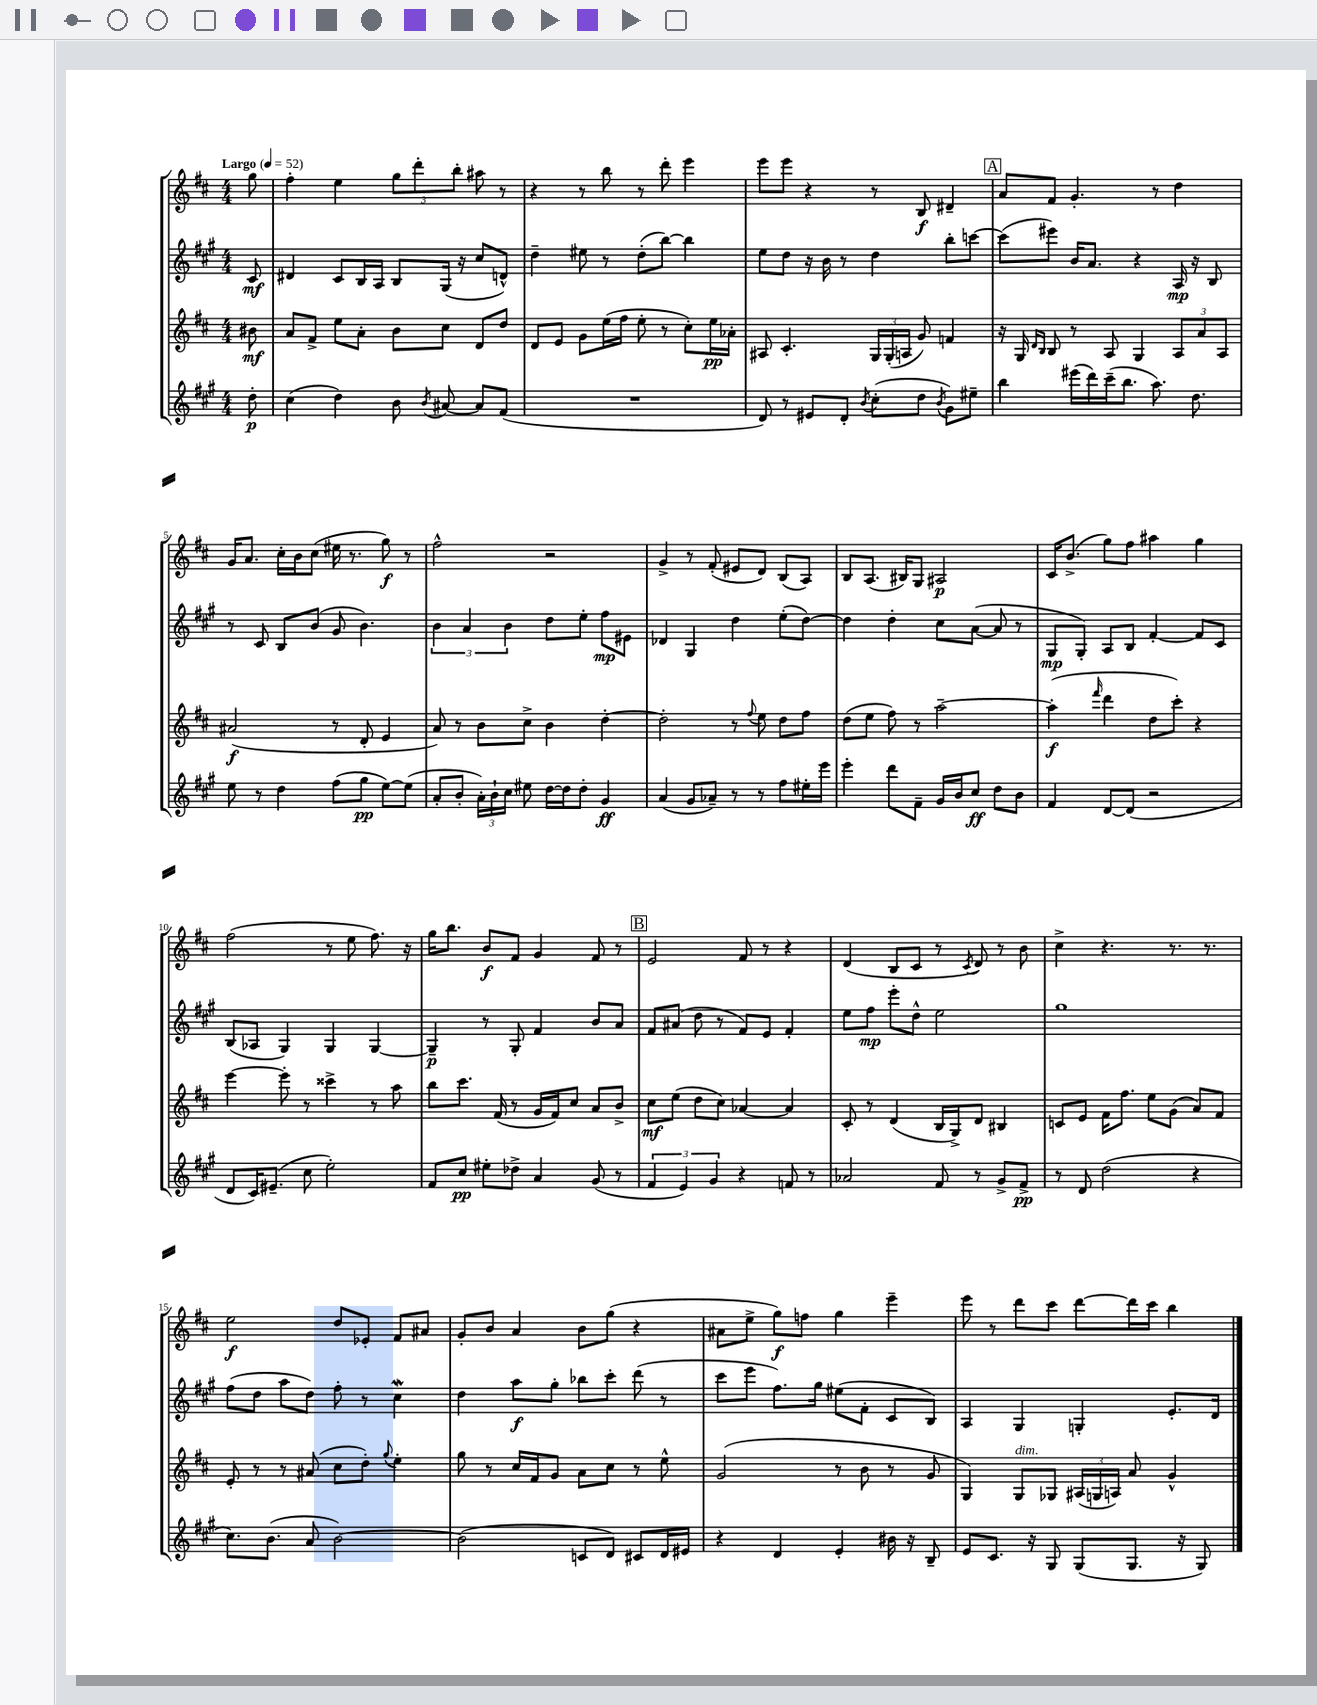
<<
\new StaffGroup <<
\new Staff = "s0" {
    \clef treble \key d \major \numericTimeSignature \time 4/4 \partial 8 \tempo "Largo" 4 = 52
    \autoBeamOff g''8 |
    fis''4-. e''4 \tuplet 3/2 { g''8[ d'''8-. b''8]-. } ais''8 r8 |
    r4 r8 b''8 r8 d'''8-. e'''4 |
    e'''8[ e'''8] r4 r8 b8\f dis'4-- |
    \mark \markup { \box "A" } a'8[ fis'8] g'4.-. r8 d''4 |
    g'16[ a'8.] cis''16[-. b'16 cis''8]( eis''16 r8. g''8\f) r8 |
    fis''2-^ r2 |
    g'4-> r8 fis'8-.( eis'8[ d'8]) b8[( a8]) |
    b8[ a8.]( bis16[) g8] ais2\p |
    cis'16[ b'8.]->( g''8[) fis''8] ais''4 g''4 |
    fis''2( r8 e''8 fis''8.) r16 |
    g''16[ b''8.] b'8[\f fis'8] g'4 fis'8 r8 |
    \mark \markup { \box "B" } e'2 fis'8 r8 r4 |
    d'4( b8[ cis'8] r8 \acciaccatura { cis'8 } d'8) r8 b'8 |
    cis''4-> r4. r8. r8. |
    e''2\f d''8[ ees'8]-. fis'8[ ais'8] |
    g'8[-. b'8] a'4 b'8[ g''8]( r4 |
    ais'8[ e''8]-> g''8[\f) f''8] g''4 e'''4-- |
    e'''8 r8 d'''8[ cis'''8] d'''8[~ d'''16 cis'''16] b''4 \bar "|." |
}
\new Staff = "s1" {
    \clef treble \key a \major \numericTimeSignature \time 4/4 \partial 8
    \autoBeamOff cis'8\mf |
    dis'4 cis'8[ b16 a16] b8[ gis16]( r16 cis''8[ d'8]-^) |
    d''4-- eis''8 r8 d''8[-.( b''8]~) b''4 |
    e''8[ d''8] r16 b'16 r8 d''4 b''8[-. c'''8]~ |
    \mark \markup { \box "A" } c'''8[( eis'''8]) b'16[ a'8.] r4 a16\mp r16 b8 |
    r8 cis'8 b8[ b'8]( gis'8 b'4.) |
    \tuplet 3/2 { b'4 a'4 b'4 } d''8[ e''8]-. fis''8[\mp eis'8] |
    des'4 gis4 d''4 e''8[-.( d''8]~) |
    d''4 d''4-. cis''8[ a'8]~( a'8 r8 |
    gis8[\mp gis8]-.) a8[ b8] fis'4~-. fis'8[ cis'8] |
    b8[( aes8] gis4) gis4 gis4~ |
    gis4--\p r8 gis8-. fis'4 b'8[ a'8] |
    \mark \markup { \box "B" } fis'8[ ais'8]( d''8 r8 fis'8[) e'8] fis'4-. |
    e''8[ fis''8]\mp e'''8[-. d''8]-^ e''2 |
    gis''1 |
    fis''8[( d''8] a''8[ d''8]) fis''8-. r8 cis''4\mordent |
    d''4 a''8[\f gis''8]-. bes''8[ cis'''8]-. d'''8( r8 |
    cis'''8[ e'''8] fis''8.[) gis''16] eis''8[( fis'8]-. cis'8[ b8]) |
    a4 gis4 g4-. e'8.[-. d'16] \bar "|." |
}
\new Staff = "s2" {
    \clef treble \key d \major \numericTimeSignature \time 4/4 \partial 8
    \autoBeamOff bis'8\mf |
    a'8[ fis'8]-> e''8[ a'8]-. b'8[ cis''8] d'8[ d''8] |
    d'8[ e'8] g'8[ e''16( fis''16] e''8-. r8 cis''8[-.) e''16\pp aes'16]-. |
    ais8 cis'4.-. \tuplet 3/2 { g16[ g16-.( a16] } g'8) f'4 |
    \mark \markup { \box "A" } r16 g16 \grace { d'16[ b16] } b8 r8 a8 g4 \tuplet 3/2 { a8[ a'8 a8] } |
    ais'2\f( r8 d'8-. e'4 |
    a'8) r8 b'8[ cis''8]-> b'4 d''4~-. |
    d''2-. r8 \appoggiatura { fis''8 } e''8 d''8[ fis''8] |
    d''8[( e''8] fis''8) r8 a''2~-- |
    a''4-.\f( \grace { fis'''16 } d'''4 d''8[ cis'''8]-.) r4 |
    e'''4~ e'''8-. r8 cisis'''4-> r8 a''8 |
    b''8[ cis'''8.] fis'16( r8 g'16[ fis'16) cis''8] a'8[ b'8]-> |
    \mark \markup { \box "B" } cis''8[\mf e''8]( d''8[ cis''8]) aes'4~ aes'4 |
    cis'8-. r8 d'4( b16[ g16->) d'8] bis4 |
    c'8[ e'8] fis'16[ fis''8.] e''8[ g'8]( a'8[) fis'8] |
    e'8-. r8 r8 ais'8( cis''8[ d''8]-.) \appoggiatura { g''8 } e''4-. |
    g''8 r8 cis''16[ fis'16 g'8] a'8[ cis''8] r8 e''8-^ |
    g'2( r8 b'8 r8 g'8 |
    g4) g8[^\markup { \italic "dim." } ges8] \tuplet 3/2 { ais16[( g16 a16]) } a'8 g'4-^ \bar "|." |
}
\new Staff = "s3" {
    \clef treble \key a \major \numericTimeSignature \time 4/4 \partial 8
    \autoBeamOff d''8-.\p |
    cis''4( d''4) b'8 \acciaccatura { b'8 } ais'8~ ais'8[ fis'8]( |
    R1 |
    d'8) r8 eis'8[ d'8]-. \acciaccatura { b'8 } cis''8[-.( d''8] \acciaccatura { b'8 } gis'8[) eis''8]-- |
    \mark \markup { \box "A" } b''4 eis'''16[( d'''16) cis'''16--( b''8.] a''8.) d''8. |
    e''8 r8 d''4 fis''8[( gis''8]\pp e''8[~) e''8]( |
    a'8[-. b'8]-. \tuplet 3/2 { a'16[-.) b'16-! cis''16] } eis''8 d''16[~ d''16 d''8]-. gis'4\ff |
    a'4( gis'8[ aes'8]--) r8 r8 fis''8[ eis''16-. e'''16] |
    e'''4-. d'''8[ fis'8]-- gis'16[ b'16 cis''8]\ff d''8[ b'8] |
    fis'4 d'8[~ d'8]( r2 |
    d'8[ cis'16) eis'8.]--( cis''8 e''2-.) |
    fis'8[ cis''8]\pp eis''8[-. des''8]-> a'4 gis'8( r8 |
    \mark \markup { \box "B" } \tuplet 3/2 { fis'4 e'4) gis'4 } r4 f'8 r8 |
    aes'2 fis'8 r8 gis'8[-> fis'8]->\pp |
    r8 d'8 d''2( r4 |
    cis''8.[) b'8.]( a'8 b'2~) |
    b'2( c'8[ d'8]) cis'8[ d'16 eis'16] |
    r4 d'4 e'4-. bis'16 r16 b8-- |
    e'8[ cis'8.] r16 gis8 gis8[( gis8.] r16 gis8) \bar "|." |
}
>>
>>
